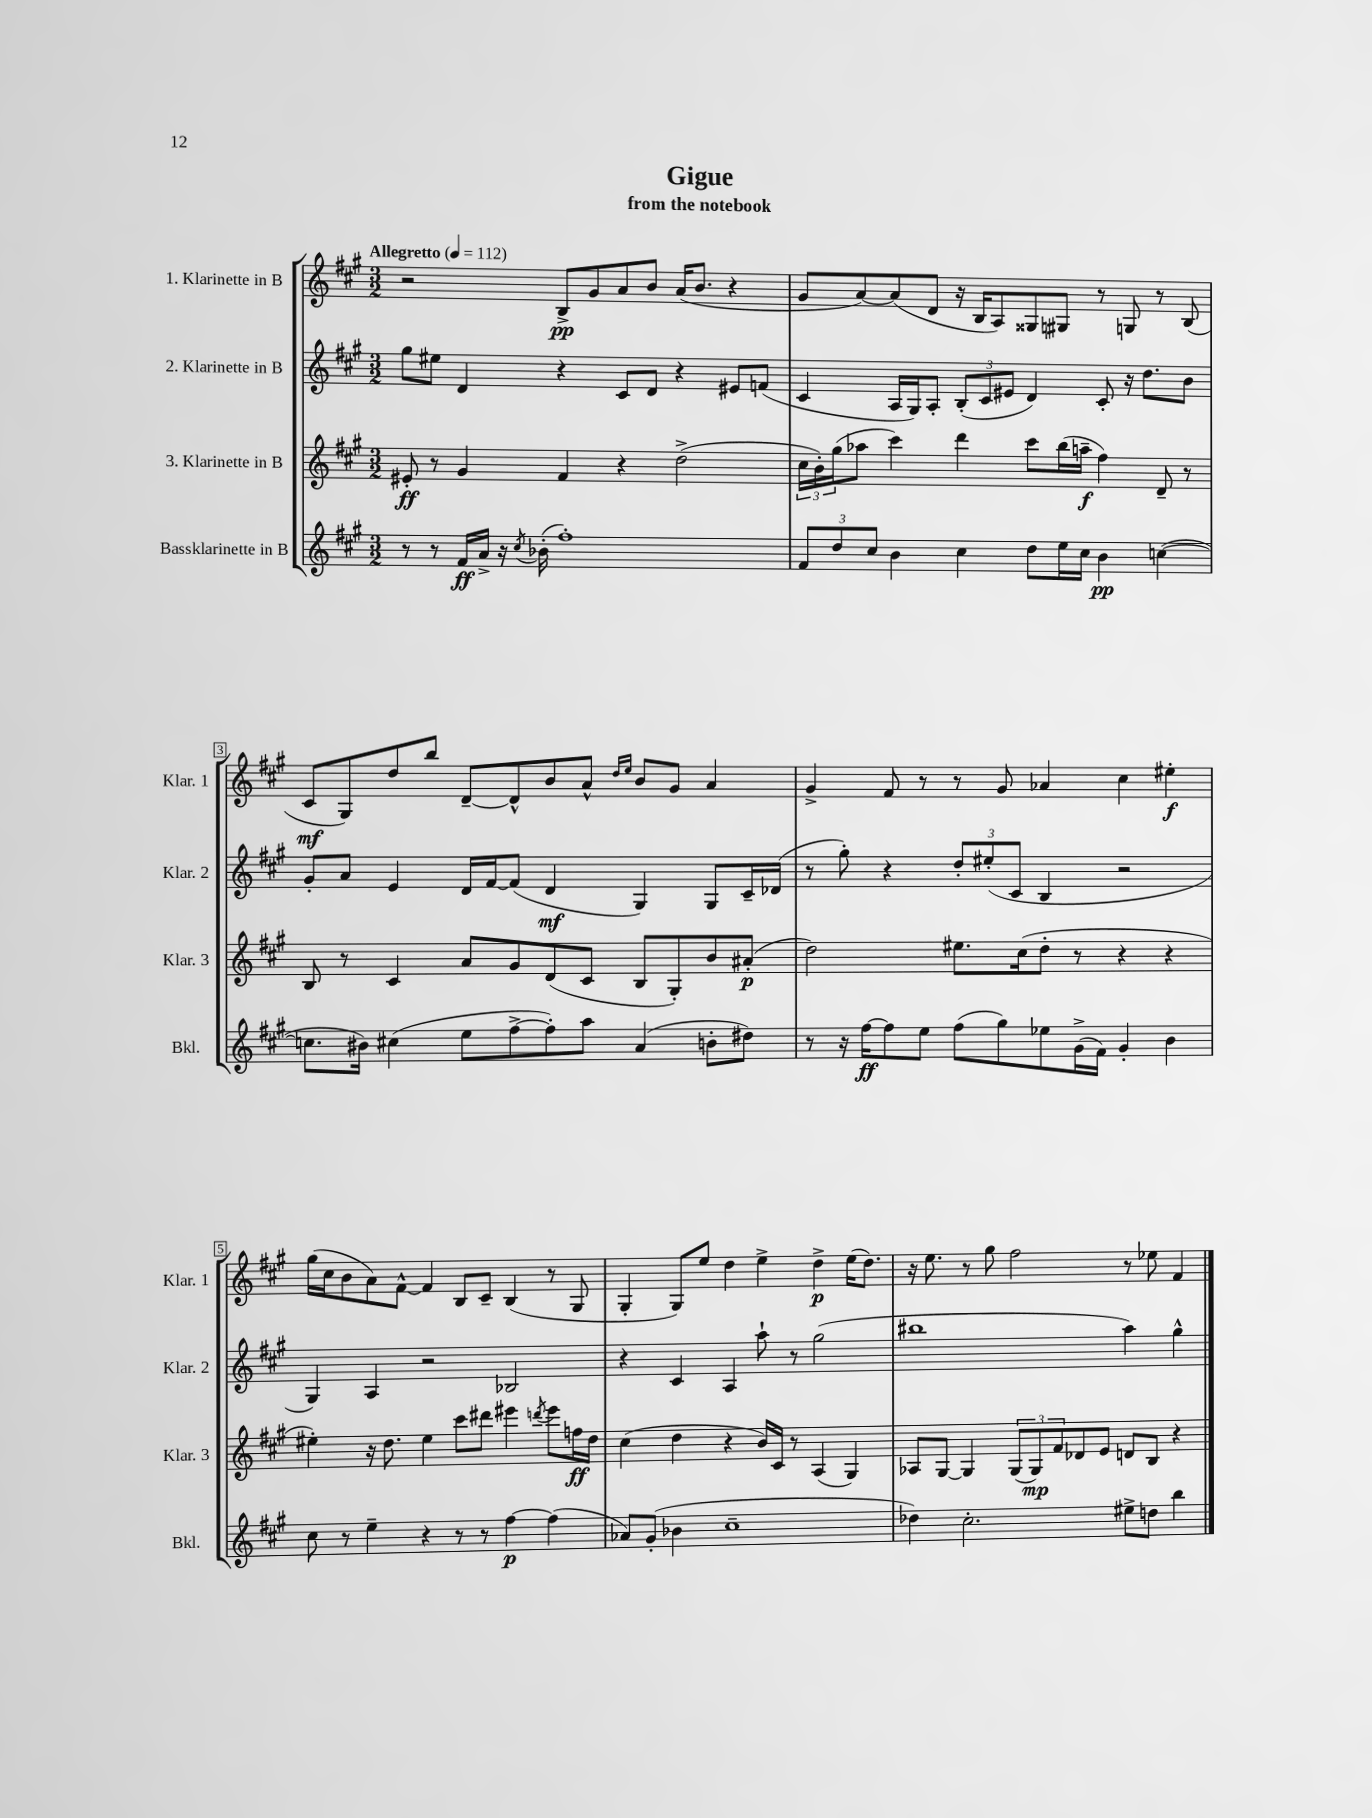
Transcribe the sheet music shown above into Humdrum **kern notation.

**kern	**kern	**kern	**kern
*staff4	*staff3	*staff2	*staff1
*clefG2	*clefG2	*clefG2	*clefG2
*k[f#c#g#]	*k[f#c#g#]	*k[f#c#g#]	*k[f#c#g#]
*M3/2	*M3/2	*M3/2	*M3/2
*MM112	*MM112	*MM112	*MM112
8r	8e#'	8gg#	2r
8r	8r	8ee#	.
16f#	4g#	4d	.
16a^	.	.	.
16r	.	.	.
8qcc#	.	.	.
(16b-'	.	.	.
1ff#')	4f#	4r	8B^
.	.	.	8g#
.	4r	8c#	8a
.	.	8d	8b
.	(2dd^	4r	(16a
.	.	.	8.b
.	.	8e#	4r
.	.	(8f	.
=	=	=	=
12f#	24cc#	4c#	8g#
.	24b')	.	.
12dd	(24gg#	.	.
.	8aa-	.	[8a)
12cc#	.	.	.
4b	4ccc#)	16A	(8a]
.	.	16G#)	.
.	.	8A'	8d
4cc#	4ddd	(12B'	16r
.	.	.	16B
.	.	12c#	.
.	.	.	8A)
.	.	12e#	.
8dd	8ccc#	4d)	8G##
16ee	(16bb	.	8G#
16cc#	16aa~	.	.
4b	4ff#)	8c#'	8r
.	.	16r	8G
.	.	8.dd	.
([4cc	8d~	.	8r
.	8r	8b	(8B
=	=	=	=
8.cc]	8B	8g#'	8c#
.	8r	8a	8G#)
16b#)	.	.	.
(4cc#	4c#	4e	8dd
.	.	.	8bb
8ee	8a	16d	[8d~
.	.	[16f#	.
[8ff#^	8g#	(8f#]	8d^^]
8ff#'])	(8d	4d	8b
8aa	8c#	.	8a^^
.	.	.	16qqdd
.	.	.	16qqee
(4a	8B	4G#)	8b
.	8G#')	.	8g#
8b'	8b	8G#	4a
8dd#)	(8a#'	16c#~	.
.	.	(16d-	.
=	=	=	=
8r	2dd)	8r	4g#^
16r	.	8gg#')	.
[16ff#	.	.	.
8ff#]	.	4r	8f#
8ee	.	.	8r
(8ff#	8.ee#	12dd'	8r
.	.	(12ee#'	.
8gg#)	.	.	8g#
.	.	12c#	.
.	(16cc#	.	.
8ee-	8dd'	4B	4a-
(16g#^	8r	.	.
16f#)	.	.	.
4g#'	4r	2r	4cc#
4b	4r	.	4ee#'
=	=	=	=
8cc#	4ee#')	4G#)	(16gg#
.	.	.	16cc#
8r	.	.	8b
4ee~	16r	4A	8a)
.	8.dd	.	.
.	.	.	[8f#^^
4r	4ee#	2r	4f#]
8r	8ccc#	.	8B
8r	8ddd#	.	8c#~
[4ff#	4eee#	2B-	(4B
.	8qddd	.	.
(4ff#]	8eee#	.	8r
.	16ff	.	8G#
.	16dd	.	.
=	=	=	=
8a-)	(4cc#	4r	4G#'
(8g#'	.	.	.
4b-	4dd	4c#	8G#)
.	.	.	8ee
1cc#~	4r	4A	4dd
.	16b)	8aa`	4ee^
.	16c#	.	.
.	8r	8r	.
.	(4A	(2gg#	4dd^
.	4G#)	.	(16ee
.	.	.	8.dd)
=	=	=	=
4dd-)	8A-	1bb#	16r
.	.	.	8.ee
.	[8G#	.	.
2.cc#'	4G#]	.	8r
.	.	.	8gg#
.	(12G#	.	2ff#
.	12G#)	.	.
.	12f#	.	.
.	8d-	.	.
.	8e	.	.
8ee#^	8d	4aa)	8r
8dd	8B	.	8ee-
4bb	4r	4gg#^^	4f#
==	==	==	==
*-	*-	*-	*-
